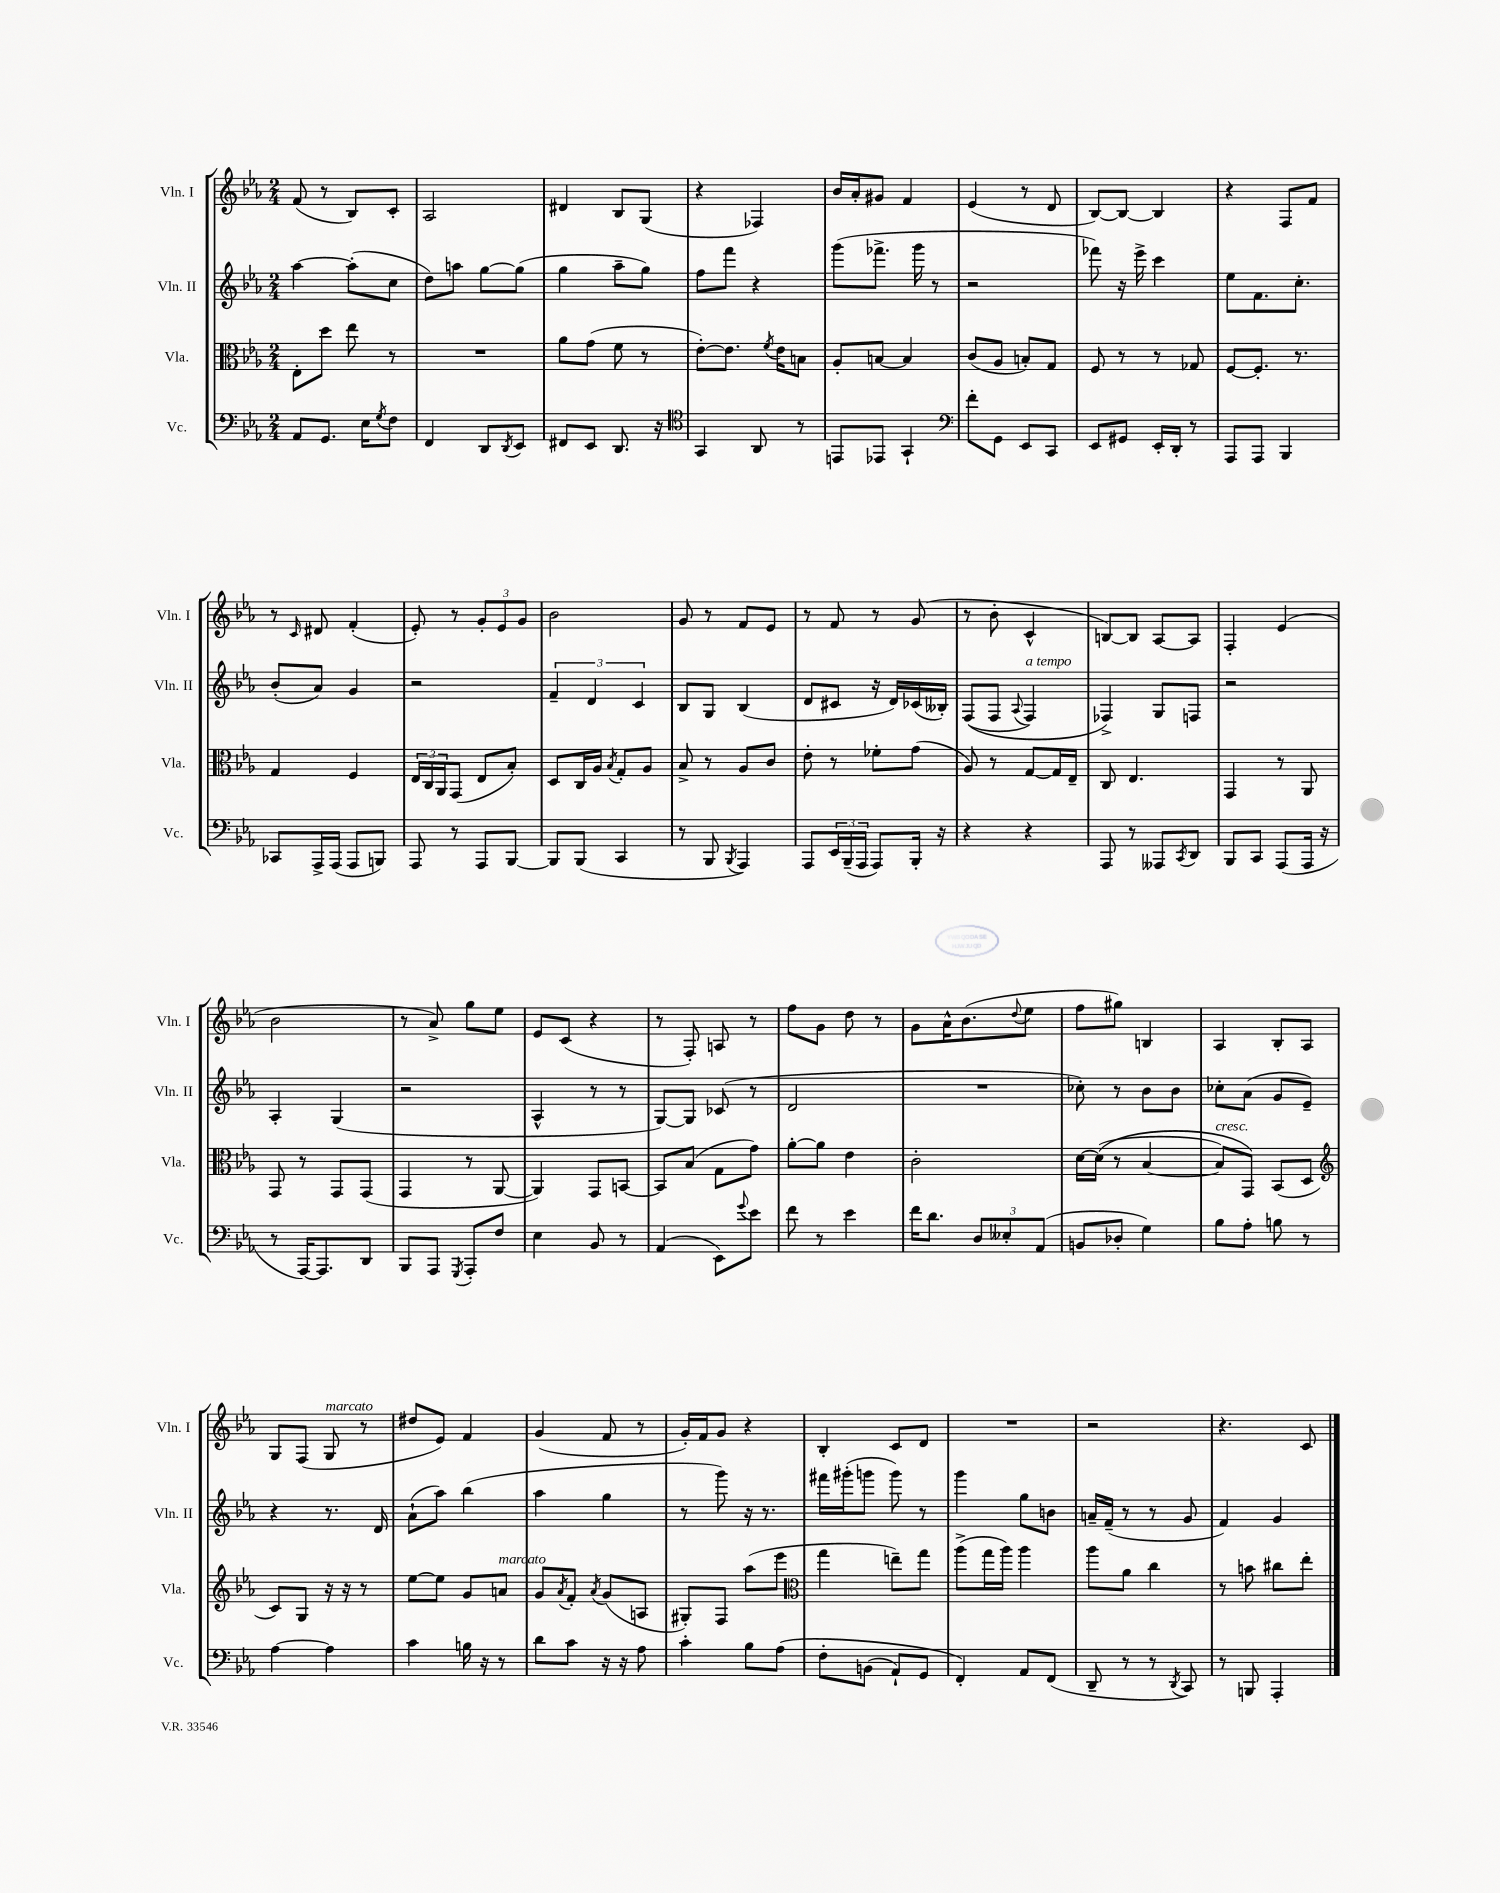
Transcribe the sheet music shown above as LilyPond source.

<<
\new StaffGroup <<
\new Staff = "s0" \with { instrumentName = "Vln. I" shortInstrumentName = "Vln. I" } {
    \clef treble \key ees \major \numericTimeSignature \time 2/4
    f'8( r8 bes8) c'8-. |
    aes2 |
    dis'4 bes8 g8( |
    r4 fes4) |
    bes'16 aes'16-. gis'8 f'4 |
    ees'4( r8 d'8 |
    bes8~) bes8~ bes4 |
    r4 f8 f'8 |
    r8 \grace { c'16 } dis'8 f'4-.( |
    ees'8-.) r8 \tuplet 3/2 { g'8-. ees'8 g'8 } |
    bes'2 |
    g'8 r8 f'8 ees'8 |
    r8 f'8 r8 g'8( |
    r8 bes'8-. c'4-^ |
    b8~) b8 aes8~ aes8 |
    f4-. ees'4( |
    bes'2 |
    r8 aes'8->) g''8 ees''8 |
    ees'8 c'8( r4 |
    r8 f8-.) a8 r8 |
    f''8 g'8 d''8 r8 |
    g'8 aes'16-^ bes'8.( \appoggiatura { d''8 } ees''8 |
    f''8 gis''8) b4 |
    aes4 bes8-. aes8 |
    g8 f8( g8^\markup { \italic "marcato" } r8 |
    dis''8 ees'8) f'4 |
    g'4( f'8 r8 |
    g'16-.) f'16 g'8 r4 |
    bes4-. c'8 d'8 |
    R2 |
    r2 |
    r4. c'8 \bar "|." |
}
\new Staff = "s1" \with { instrumentName = "Vln. II" shortInstrumentName = "Vln. II" } {
    \clef treble \key ees \major \numericTimeSignature \time 2/4
    aes''4~ aes''8-.( c''8 |
    d''8) a''8 g''8~ g''8( |
    g''4 aes''8-- g''8) |
    f''8 f'''8 r4 |
    g'''8( fes'''8.-> g'''16 r8 |
    r2 |
    fes'''8) r16 ees'''16-> c'''4 |
    ees''8 f'8. c''8.-. |
    bes'8-.( aes'8) g'4 |
    r2 |
    \tuplet 3/2 { f'4-- d'4 c'4 } |
    bes8 g8 bes4( |
    d'8 cis'8 r16 d'16) ces'16( beses16-.) |
    f8(\( f8 \appoggiatura { aes8 } f4^\markup { \italic "a tempo" }) |
    fes4->\) g8 f8 |
    r2 |
    aes4-. g4( |
    r2 |
    aes4-^ r8 r8 |
    g8~) g8 ces'8( r8 |
    d'2 |
    R2 |
    ces''8-.) r8 bes'8 bes'8 |
    ces''8-. aes'8( g'8 ees'8--) |
    r4 r8. d'16 |
    aes'8-!( aes''8) bes''4( |
    aes''4 g''4 |
    r8 g'''8) r16 r8. |
    fis'''16 gis'''16-.( g'''8 g'''8) r8 |
    g'''4 g''8 b'8 |
    a'16-- f'16--( r8 r8 g'8 |
    f'4) g'4 \bar "|." |
}
\new Staff = "s2" \with { instrumentName = "Vla." shortInstrumentName = "Vla." } {
    \clef alto \key ees \major \numericTimeSignature \time 2/4
    ees8-. d''8 ees''8 r8 |
    R2 |
    aes'8 g'8( f'8 r8 |
    ees'8~-.) ees'8. \acciaccatura { f'8 } ees'16 b8 |
    aes8-. b8~ b4 |
    c'8( aes8 b8-.) g8 |
    f8 r8 r8 ges8 |
    f8~ f8.-. r8. |
    g4 f4 |
    \tuplet 3/2 { ees16 c16 aes,16 } g,8( ees8 bes8-.) |
    d8 c16 aes16 \acciaccatura { bes8 } g8-. aes8 |
    bes8-> r8 aes8 c'8 |
    ees'8-. r8 fes'8-. g'8( |
    aes8) r8 g8~ g16 ees16-- |
    c8 ees4. |
    g,4 r8 aes,8 |
    g,8 r8 g,8 g,8( |
    g,4 r8 aes,8~ |
    aes,4) g,8 b,8~ |
    b,8 bes8( g8 g'8) |
    aes'8~-. aes'8 ees'4 |
    c'2-. |
    d'16~ d'16(\( r8 bes4~ |
    bes8^\markup { \italic "cresc." }) g,8\) bes,8( d8 |
    \clef treble c'8) g8 r16 r16 r8 |
    ees''8~ ees''8 g'8 a'8^\markup { \italic "marcato" } |
    g'8 \acciaccatura { aes'8 } f'8-. \acciaccatura { aes'8 } g'8( a8 |
    gis8-.) f8 aes''8( ees'''8 |
    \clef alto g''4 e''8--) g''8 |
    aes''8->( g''16 aes''16) aes''4 |
    aes''8 aes'8 c''4 |
    r8 b'8 cis''8 ees''8-. \bar "|." |
}
\new Staff = "s3" \with { instrumentName = "Vc." shortInstrumentName = "Vc." } {
    \clef bass \key ees \major \numericTimeSignature \time 2/4
    aes,8 g,8. ees16 \acciaccatura { g8 } f8 |
    f,4 d,8 \acciaccatura { d,8 } ees,8 |
    fis,8 ees,8 d,8. r16 |
    \clef tenor g,4 aes,8 r8 |
    e,8 ees,8 g,4-! |
    \clef bass f'8-. g,8 ees,8 c,8 |
    ees,8 gis,8 ees,16-. d,16-. r8 |
    aes,,8 aes,,8 bes,,4 |
    ces,8 aes,,16-> aes,,16( aes,,8 b,,8) |
    aes,,8 r8 aes,,8 bes,,8~ |
    bes,,8 bes,,8( c,4 |
    r8 bes,,8 \acciaccatura { bes,,8 } aes,,4) |
    aes,,8 \tuplet 3/2 { ees,16 bes,,16--( aes,,16 } aes,,8) bes,,16-. r16 |
    r4 r4 |
    aes,,8 r8 aeses,,8 \acciaccatura { c,8 } d,8 |
    bes,,8 c,8 aes,,8( aes,,16 r16 |
    r8 aes,,16~) aes,,8. d,8 |
    bes,,8 aes,,8 \acciaccatura { g,,8 } aes,,8-. f8 |
    ees4 bes,8 r8 |
    aes,4( ees,8) \appoggiatura { g'8 } ees'8 |
    f'8 r8 ees'4 |
    f'16 d'8. \tuplet 3/2 { d8 eeses8-. aes,8( } |
    b,8 des8-. g4) |
    bes8 aes8-. b8 r8 |
    aes4~ aes4 |
    c'4 b16 r16 r8 |
    d'8 c'8 r16 r16 aes8 |
    c'4-. bes8 aes8\( |
    f8-. b,8( aes,8-!) g,8 |
    f,4-.\) aes,8 f,8( |
    d,8-- r8 r8 \acciaccatura { d,8 } c,8) |
    r8 b,,8 aes,,4-. \bar "|." |
}
>>
>>
\layout { \context { \Score \remove "Bar_number_engraver" } }
